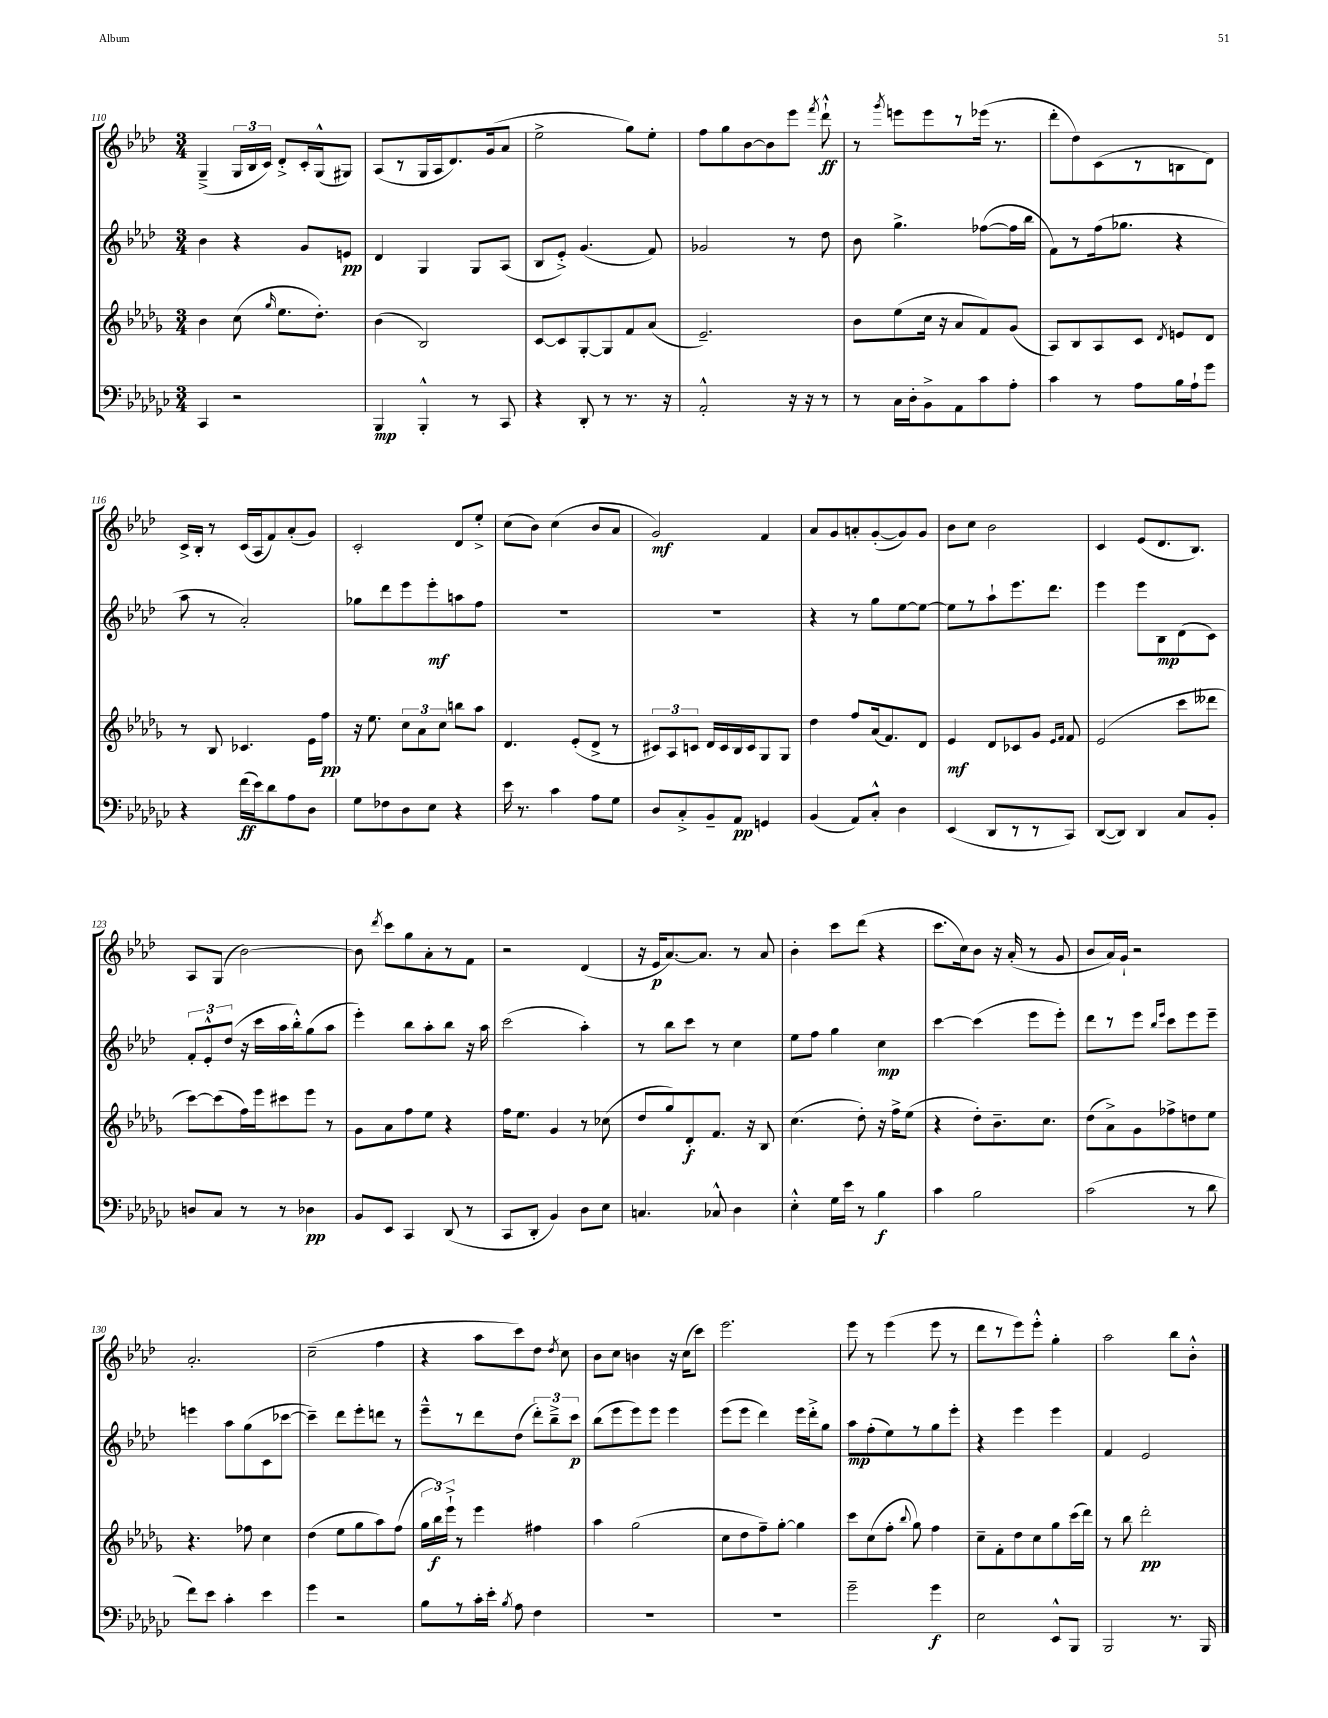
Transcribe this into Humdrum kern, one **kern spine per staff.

**kern	**kern	**kern	**kern
*staff4	*staff3	*staff2	*staff1
*clefF4	*clefG2	*clefG2	*clefG2
*k[b-e-a-d-g-c-]	*k[b-e-a-d-g-]	*k[b-e-a-d-]	*k[b-e-a-d-]
*M3/4	*M3/4	*M3/4	*M3/4
4CC-	4b-	4b-	(4G~^
2r	(8cc	4r	24G
.	.	.	24B-
.	.	.	24c)
.	16qqgg-	.	.
.	8.ee-	.	8d-'^
.	.	8g	16c'
.	8.dd-')	.	(16G^^
.	.	8e	8G#)
=	=	=	=
4BBB-	(4b-	4d-	(8A-
.	.	.	8r
4BBB-'^^	2B-)	4G	16G
.	.	.	16A-
.	.	.	8.d-)
8r	.	8G	.
.	.	.	(16g
8CC-	.	(8A-	8a-
=	=	=	=
4r	[8c	8B-	2ee-^
.	8c]	8e-'^)	.
8DD-'	[8G-'	(4.g	.
8r	8G-]	.	.
8.r	8f	.	8gg)
.	(8a-	8f)	8ee-'
16r	.	.	.
=	=	=	=
2AA-'^^	2.e-~)	2g-	8ff
.	.	.	8gg
.	.	.	[8b-
.	.	.	8b-]
16r	.	8r	8eee-
16r	.	.	.
.	.	.	8qfff
8r	.	8dd-	8ddd-`^^
=	=	=	=
8r	8b-	8b-	8r
.	.	.	8qggg
16C-	(8ee-	4.gg^	8eee
16D-'	.	.	.
8BB-^	16cc	.	8eee
.	16r	.	.
8AA-	8a-	.	8r
8c-	8f)	([8ff-	(16eee-
.	.	.	8.r
8A-'	(8g-	16ff-]	.
.	.	16bb-	.
=	=	=	=
4c-	8A-)	8f)	8ddd-'
.	8B-	8r	8dd-)
8r	8A-	(16ff	(8c
.	.	8.gg-	.
8A-	8c	.	8r
.	8qd-	.	.
16B-	8e	4r	8B
16A-`	.	.	.
8g-	8d-	.	8d-)
=	=	=	=
4r	8r	8aa-	16c^
.	.	.	16B-'
.	8B-	8r	8r
(16f	4.c-	2a-')	(16c
16e-)	.	.	16A-
8d-	.	.	8f)
8A-	.	.	(8a-'
8D-	16e-	.	8g)
.	16ff	.	.
=	=	=	=
8G-	16r	8gg-	2c'
.	8.ee-	.	.
8F-	.	8ddd-	.
8D-	12cc	8eee-	.
.	12a-	.	.
8E-	.	8eee-'	.
.	12cc	.	.
4r	8bb	8aa	8d-
.	8aa-	8ff	8ee-'^
=	=	=	=
16e-	4.d-	2.r	(8cc
8.r	.	.	.
.	.	.	8b-)
4c-	.	.	(4cc
.	(8e-'	.	.
8A-	8d-^	.	8b-
8G-	8r	.	8a-
=	=	=	=
8D-	12c#)	2.r	2g)
.	12A-	.	.
8C-'^	.	.	.
.	12c	.	.
8BB-~	16d-	.	.
.	16c	.	.
8AA-	16B-	.	.
.	16c	.	.
4GG	8G-	.	4f
.	8G-	.	.
=	=	=	=
(4BB-	4dd-	4r	8a-
.	.	.	8g
8AA-)	8ff	8r	8a'
8C-'^^	(16a-	8gg	([8g'
.	8.f)	.	.
4D-	.	[8ee-	8g])
.	8d-	8ee-_	8g
=	=	=	=
(4EE-	4e-	8ee-]	8b-
.	.	8r	8cc
8DD-	8d-	8aa-`	2b-
8r	8c-	8.eee-	.
8r	8g-	.	.
.	.	8.ddd-	.
.	16qqe-	.	.
.	16qqf	.	.
8CC-)	8f	.	.
=	=	=	=
([8DD-	(2e-	4eee-	4c
8DD-])	.	.	.
4DD-	.	8eee-	(8e-
.	.	8B-	8.d-
8C-	8ccc	(8d-	.
.	.	.	8.B-)
8BB-'	8ddd--	8c)	.
=	=	=	=
8D	[8ccc)	12f'	8A-
.	.	12e-'^^	.
8C-	(8ccc]	.	(8G
.	.	(12dd-	.
8r	16ff)	16r	[2b-)
.	16eee-	16ccc	.
8r	8ccc#	16aa-	.
.	.	16bb-'^^)	.
4D-	8eee-	(8gg	.
.	8r	8aa-	.
=	=	=	=
8BB-	8g-	4eee-')	8b-]
.	.	.	8qddd-
8EE-	8a-	.	8ccc
4CC-	8ff	8bb-	8gg
.	8ee-	8aa-'	8a-'
(8DD-	4r	8bb-	8r
8r	.	16r	8f
.	.	16aa-	.
=	=	=	=
8CC-	16ff	(2ccc	2r
.	8.ee-	.	.
8DD-'	.	.	.
4BB-)	4g-	.	.
8D-	8r	4aa-')	(4d-
8E-	(8cc-	.	.
=	=	=	=
4.C	8dd-	8r	16r
.	.	.	16e-
.	8gg-)	8bb-	[8.a-)
.	8d-'	8ccc	.
.	.	.	8.a-]
8C-^^	8.f	8r	.
4D-	.	4cc	8r
.	16r	.	.
.	8B-	.	8a-
=	=	=	=
4E-'^^	(4.cc	8ee-	4b-'
.	.	8ff	.
16G-	.	4gg	8ccc
16e-	.	.	.
8r	8dd-')	.	(8ddd-
4B-	16r	4cc	4r
.	16ff^	.	.
.	(8ee-	.	.
=	=	=	=
4c-	4r	[4ccc	8.ccc
.	.	.	16cc)
2B-	8dd-')	(4ccc]	8b-
.	8.b-~	.	16r
.	.	.	(16a-'
.	.	8eee-	8r
.	8.cc	.	.
.	.	8eee-')	8g
=	=	=	=
(2c-	(8dd-	8ddd-	8b-
.	8a-^)	8r	16a-)
.	.	.	16g`
.	8g-	8eee-	2r
.	.	16qqbb-	.
.	.	16qqeee-	.
.	8ff-^	8ccc	.
8r	8dd	8eee-	.
8d-	8ee-	8eee-~	.
=	=	=	=
8f)	4.r	4eee	2.a-'
8e-	.	.	.
4c-'	.	8aa-	.
.	8ff-	(8gg	.
4e-	4cc	8c	.
.	.	[8ccc-	.
=	=	=	=
4g-	(4dd-	4ccc-~])	(2cc~
2r	8ee-	8ddd-	.
.	8gg-	8eee-'	.
.	8aa-)	8ddd	4ff
.	(8ff	8r	.
=	=	=	=
8B-	24gg-	8eee-~^^	4r
.	24bb-)	.	.
.	24eee-`^	.	.
8r	8r	8r	.
16c-'	4eee-	8ddd-	8aa-
16e-'	.	.	.
8qB-	.	.	.
8A-	.	(8dd-	8ccc)
4F	4ff#	12ddd-')	8dd-
.	.	12bb-~^	.
.	.	.	8qdd-
.	.	.	8cc
.	.	12ccc	.
=	=	=	=
2.r	4aa-	(8bb-	8b-
.	.	8eee-	8cc
.	(2gg-	8eee-)	4b
.	.	8eee-	.
.	.	4eee-	16r
.	.	.	(16cc
.	.	.	8ccc)
=	=	=	=
2.r	8cc	(8eee-	2.eee-
.	8dd-	8eee-	.
.	8ff~)	4ddd-)	.
.	[8gg-'	.	.
.	4gg-]	16eee-	.
.	.	16ddd-'^	.
.	.	8gg	.
=	=	=	=
2g-~	8ccc	8aa-	8eee-
.	(8cc	(8ff'	8r
.	8ff'	8ee-)	(4eee-
.	8qqbb-	.	.
.	8gg-)	8r	.
4g-	4ff	8gg	8eee-
.	.	8eee-'	8r
=	=	=	=
2E-	8cc~	4r	8ddd-
.	8f'	.	8r
.	8dd-	4eee-	8eee-)
.	8cc	.	8eee-'^^
8EE-^^	8gg-	4eee-	4gg'
8BBB-	(16ccc	.	.
.	16ddd-)	.	.
=	=	=	=
2BBB-	8r	4f	2aa-
.	8bb-	.	.
.	2ddd-'	2e-	.
8.r	.	.	8bb-
.	.	.	8b-'^^
16BBB-	.	.	.
==	==	==	==
*-	*-	*-	*-
